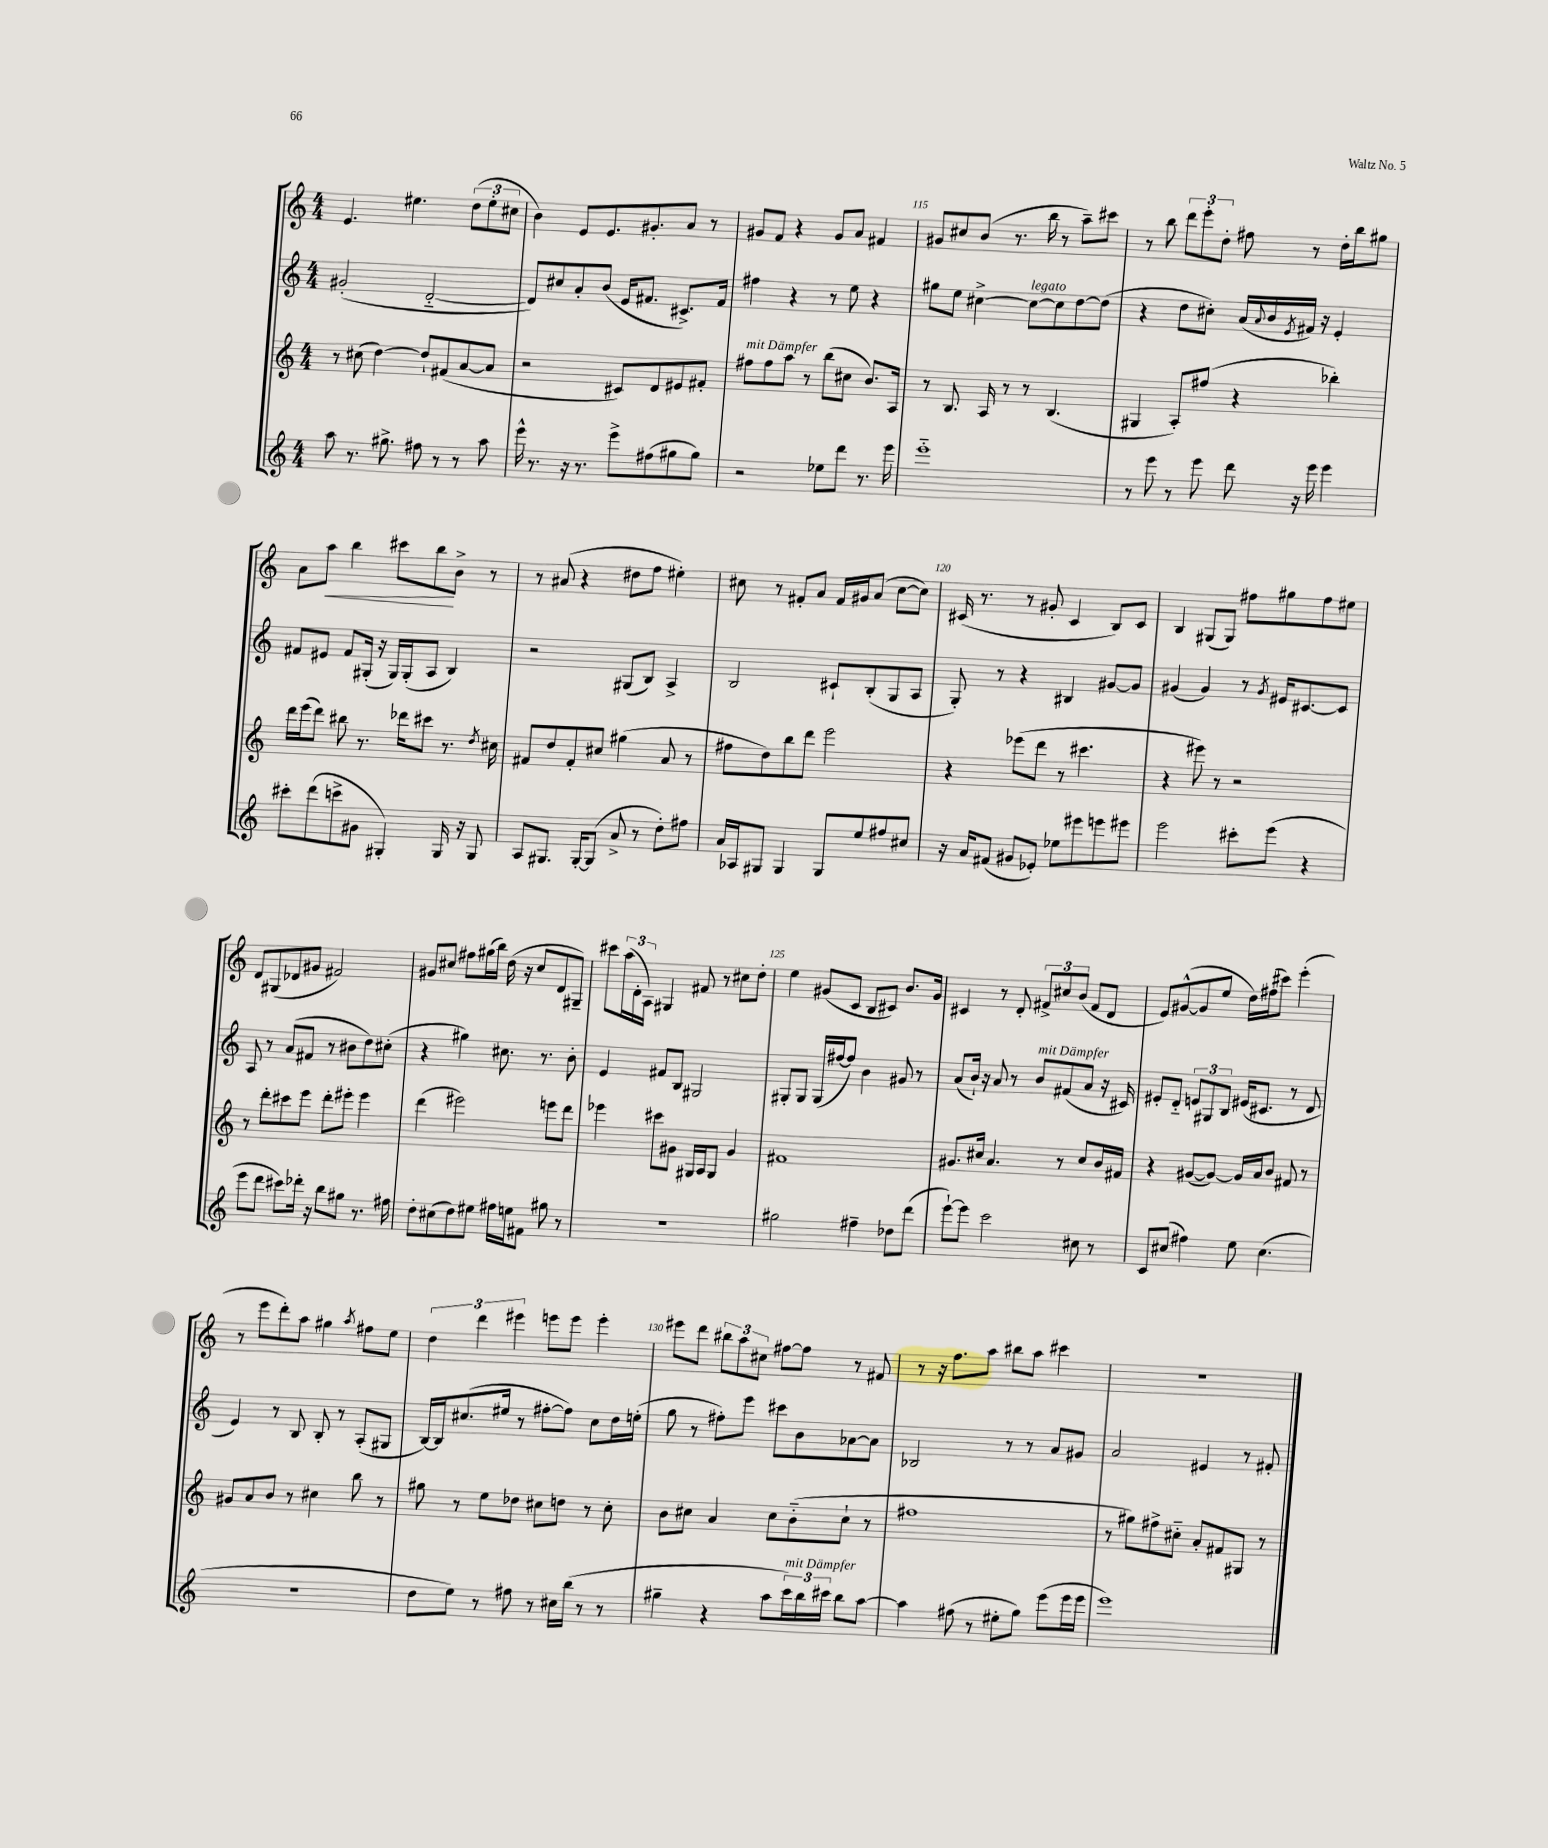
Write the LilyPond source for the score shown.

<<
\new StaffGroup <<
\new Staff = "s0" {
    \clef treble \key c \major \numericTimeSignature \time 4/4
    e'4. eis''4. \tuplet 3/2 { d''8( eis''8-. cis''8 } |
    b'4) e'8 e'8. gis'8.-. a'8 r8 |
    gis'8 f'8 r4 gis'8 a'8 fis'4 |
    gis'8 cis''8 b'8( r8. b''16 r8 a''8--) cis'''8 |
    r8 b''8 \tuplet 3/2 { d'''8 e'''8-. d''8-. } fis''8 r8 d''16-. b''16 gis''8 |
    a'8 a''8\< b''4 cis'''8 b''8\! b'8-> r8 |
    r8 ais'8( r4 dis''8 f''8 eis''4-.) |
    cis''8 r8 fis'8-. a'8 fis'16 gis'16 a'8( cis''8~ cis''8) |
    cis'16( r8. r8 gis'8-. cis'4 b8) cis'8 |
    b4 gis8( gis8) fis''8 gis''8 fis''8 eis''8 |
    d'8 gis8( des'8 gis'8 fis'2) |
    gis'8 cis''8 fis''8 gis''16( b''16) d''16( r16 cis''8 d'8 gis8--) |
    cis'''8 \tuplet 3/2 { a''16( d'16-. a16) } gis4 fis'8 r8 cis''8 d''8-. |
    e''4 gis'8( c'8 b8 cis'8) b'8. gis'16 |
    cis'4 r8 d'8-. \tuplet 3/2 { fis'8-> cis''8 b'8( } fis'8 d'8 |
    e'8) gis'8~-^( gis'8 e''8 d''16) fis''16( cis'''8) e'''4-.( |
    r8 e'''8 d'''8-.) a''8 gis''4 \acciaccatura { a''8 } fis''8 e''8 |
    \tuplet 3/2 { d''4 d'''4 eis'''4 } e'''8 e'''8 e'''4-. |
    eis'''8 d'''8 \tuplet 3/2 { bis''8 a''8 cis''8 } fis''8~ fis''8 r8 fis'8 |
    r8 r16 f''8. a''8 bis''8 a''8 cis'''4 |
    R1 \bar "|." |
}
\new Staff = "s1" {
    \clef treble \key c \major \numericTimeSignature \time 4/4
    gis'2-.( d'2~-_ |
    d'8) cis''8 a'8-. b'8( e'16 fis'8. cis'8.->) fis'16 |
    fis''4 r4 r8 e''8 r4 |
    gis''8 e''8 cis''4~-> cis''8~^\markup { \italic "legato" } cis''8 d''8~ d''8( |
    r4 d''8 cis''8-.) a'16( \appoggiatura { a'8 } b'16 \acciaccatura { e'8 } fis'16) r16 e'4-. |
    fis'8 eis'8 fis'8 gis16-.( r16 gis16) gis16-.( a8 b4) |
    r2 gis8( b8) a4-> |
    b2 cis'8-! b8-.( g8 a8 |
    g8-.) r8 r4 bis4 gis'8~ gis'8 |
    gis'4( gis'4) r8 \acciaccatura { gis'8 } eis'16 cis'8.~ cis'8 |
    a8 r8 a'8( fis'8 r8 bis'8 d''8) cis''8-.( |
    r4 gis''4) cis''8. r8. b'8-. |
    e'4 fis'8 b8 gis2 |
    gis8-. gis8 gis16( fis''16~ fis''8) b'4 gis'8 r8 |
    a'8( b'16-!) r16 a'8 r8 b'8^\markup { \italic "mit Dämpfer" } fis'8( a'8 r16 cis'16) |
    eis'8-. d'8-_ \tuplet 3/2 { e'8 gis8 b8 } eis'16( cis'8. r8 d'8 |
    e'4) r8 b8 b8-. r8 a8-.( gis8 |
    b16~) b16 cis''8.( eis''16 r8 fis''8~-. fis''8) cis''8 d''16 e''16-.( |
    g''8 r8 fis''8-.) e'''8 cis'''8 b'8 aes'8~ aes'8 |
    bes2 r8 r8 a'8 gis'8 |
    a'2 eis'4 r8 fis'8-. \bar "|." |
}
\new Staff = "s2" {
    \clef treble \key c \major \numericTimeSignature \time 4/4
    r8 cis''8( d''4~) d''8-! fis'8( a'8~ a'8 |
    r2 cis'8) d'8 eis'8 fis'8-. |
    fis''8^\markup { \italic "mit Dämpfer" } fis''8 a''8 r8 b''8( cis''8 b'8.) a16 |
    r8 b8. a16 r8 r8 b4.( |
    gis4 a8-.) fis''8( r4 bes''4-.) |
    d'''16 e'''16( d'''8) bis''8 r8. des'''16 cis'''8 r8. \acciaccatura { d''8 } cis''16 |
    fis'8 d''8 fis'8-. cis''8 gis''4( a'8 r8 |
    fis''8 d''8) b''8 d'''8 e'''2 |
    r4 ees'''8( d'''8 r8 cis'''4. |
    r4 eis'''8) r8 r2 |
    r8 d'''8-. cis'''8 e'''8 d'''8-. eis'''8-. eis'''4 |
    d'''4( eis'''2) e'''8 d'''8 |
    ees'''4 cis'''8 gis'8 gis16 a16 gis8 gis'4 |
    fis'1 |
    gis'8. cis''16 a'4. r8 cis''8 b'16 fis'16 |
    r4 gis'8~( gis'8~) gis'16 a'16 b'8 fis'8 r8 |
    gis'8 a'8 b'8 r8 cis''4 b''8 r8 |
    gis''8 r8 e''8 des''8 cis''8 d''8 r8 cis''8-. |
    b'8 cis''8 a'4 cis''8 b'8-_( cis''8-! r8 |
    fis''1 |
    r8 gis''8) fis''8-> cis''8-_ a'8-. fis'8 gis8 r8 \bar "|." |
}
\new Staff = "s3" {
    \clef treble \key c \major \numericTimeSignature \time 4/4
    a''8 r8. gis''8.-> fis''8 r8 r8 a''8 |
    e'''16-^ r8. r16 r8. e'''8-> fis''8( gis''8 gis''8) |
    r2 ees''8 d'''8 r8. e'''16 |
    e'''1-_ |
    r8 e'''8 r8 e'''8 d'''8 r16 e'''16 e'''4 |
    cis'''8-. d'''8( c'''8-> gis'8 gis4-.) gis16 r16 gis8 |
    a8 gis8. gis16~-. gis8( a'8-> r8 d''8-.) fis''8 |
    a'16 aes16 gis8 gis4 gis8 e''8 fis''8 cis''8 |
    r16 a'16 fis'8( gis'8 ees'8-.) ees''8 eis'''8 e'''8 eis'''8 |
    e'''2 cis'''8-. e'''8( r4 |
    e'''8 d'''8 cis'''8) des'''16-. r16 b''8 gis''8 r8. fis''16 |
    d''8-. cis''8( d''8) eis''8 fis''16 e''16 fis'8 gis''8 r8 |
    R1 |
    gis''2 fis''4-- des''8 d'''8( |
    e'''8~-!) e'''8 c'''2 cis''8 r8 |
    c'8 cis''8( fis''4) e''8 cis''4.( |
    R1 |
    d''8 e''8) r8 fis''8 r8 cis''16 b''16( r8 r8 |
    gis''4-- r4 a''8 \tuplet 3/2 { c'''16^\markup { \italic "mit Dämpfer" }) b''16 cis'''16 } b''8 a''8~ |
    a''4 fis''8( r8 eis''8-. g''8) e'''8( e'''16 e'''16 |
    e'''1) \bar "|." |
}
>>
>>
\layout { \context { \Score currentBarNumber = #112 \override BarNumber.break-visibility = ##(#f #t #t) barNumberVisibility = #(every-nth-bar-number-visible 5) } }
